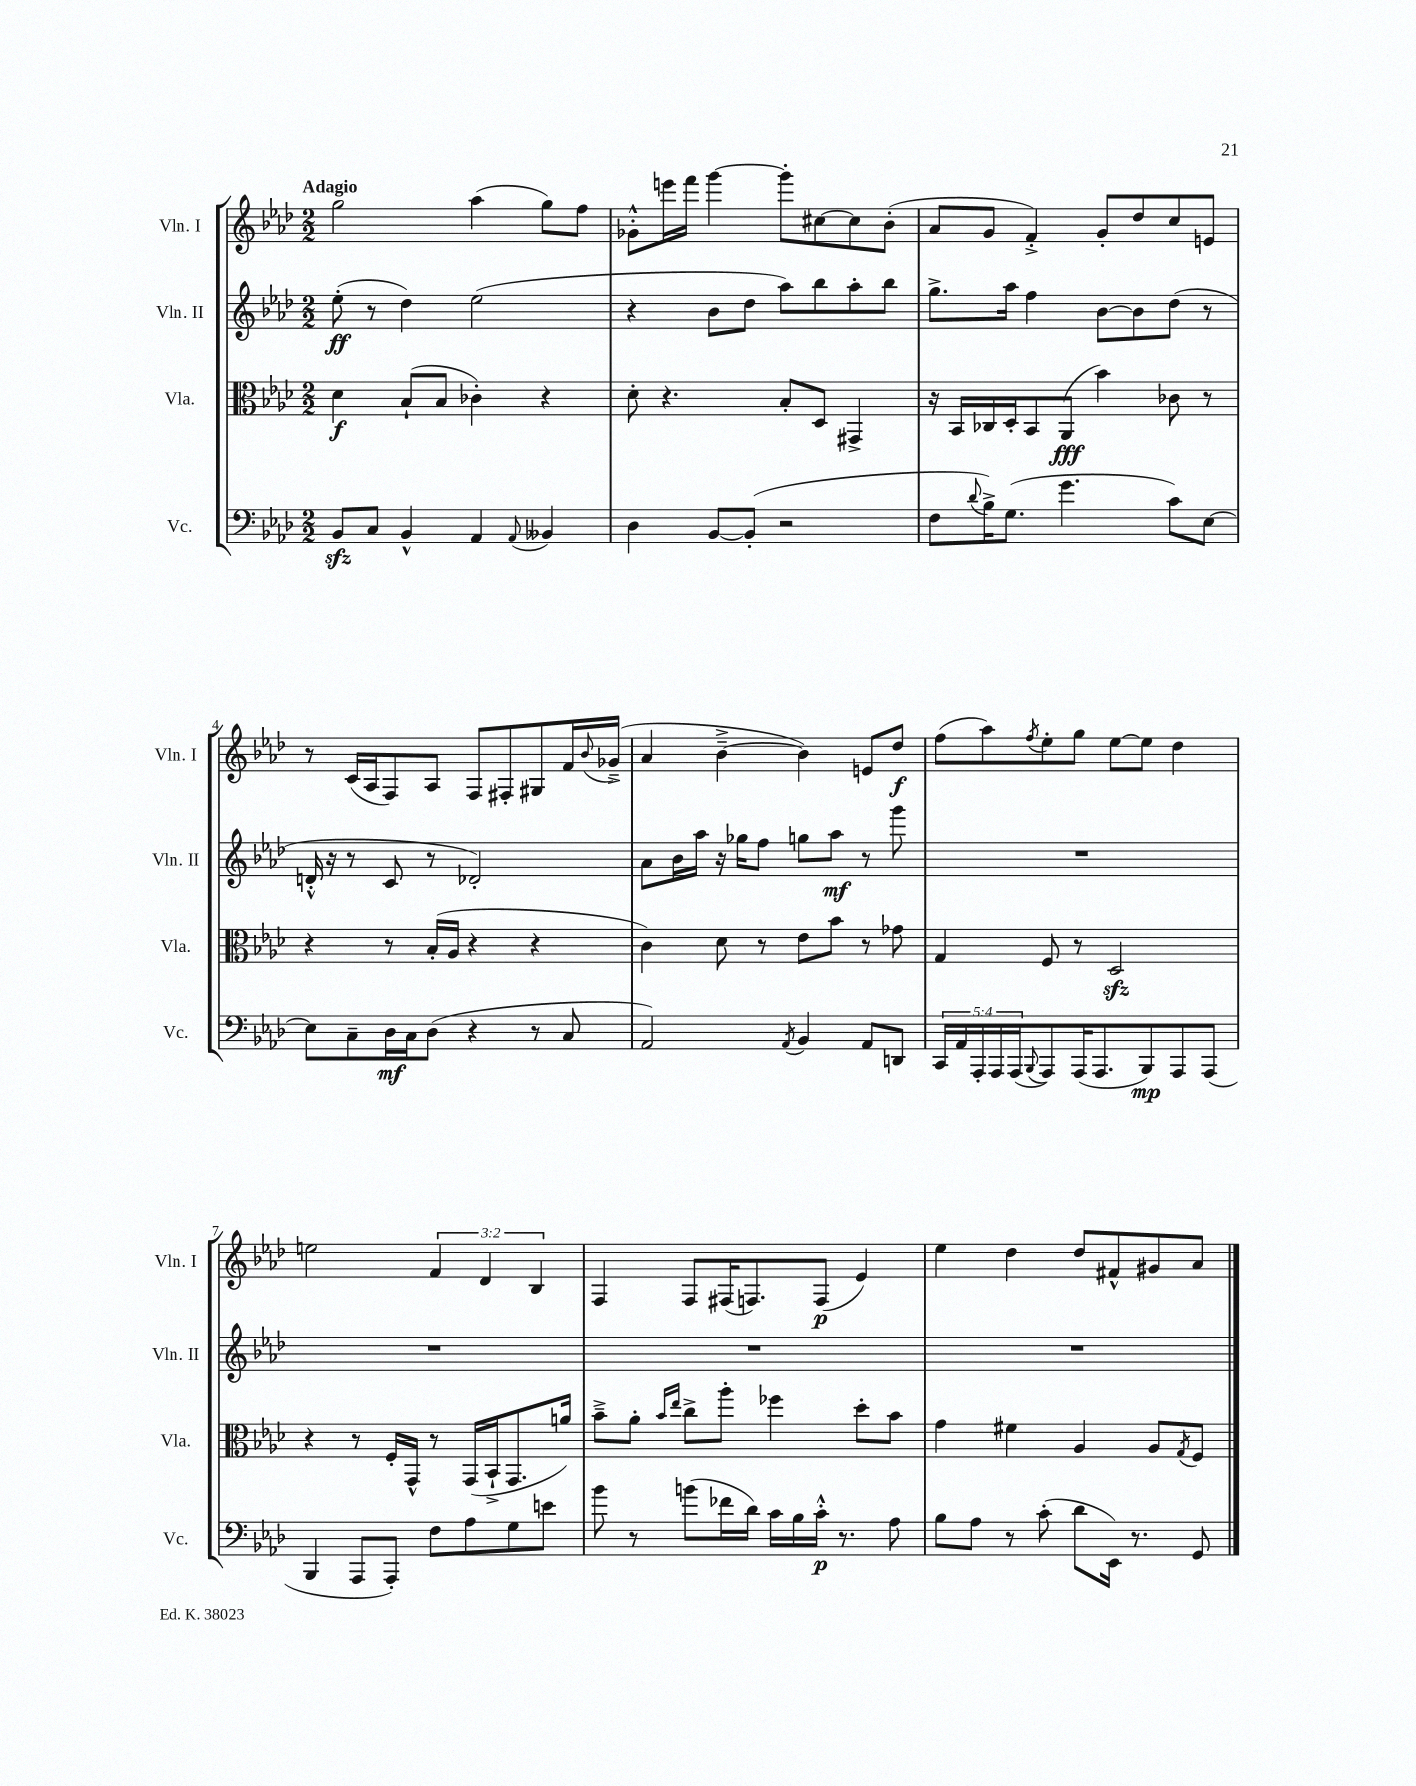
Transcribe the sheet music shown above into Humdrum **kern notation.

**kern	**kern	**kern	**kern
*staff4	*staff3	*staff2	*staff1
*clefF4	*clefC3	*clefG2	*clefG2
*k[b-e-a-d-]	*k[b-e-a-d-]	*k[b-e-a-d-]	*k[b-e-a-d-]
*M2/2	*M2/2	*M2/2	*M2/2
8BB-	4d-	(8ee-'	2gg
8C	.	8r	.
4BB-^^	(8B-`	4dd-)	.
.	8B-	.	.
4AA-	4c-')	(2ee-	(4aa-
8qqAA-	.	.	.
4BB--	4r	.	8gg)
.	.	.	8ff
=	=	=	=
4D-	8d-'	4r	8g-'^^
.	4.r	.	16eee
.	.	.	16fff
[8BB-	.	8b-	[4ggg
(8BB-']	.	8dd-	.
2r	8B-'	8aa-)	8ggg']
.	8D-	8bb-	[8cc#
.	4GG#^	8aa-'	8cc#]
.	.	8bb-	(8b-'
=	=	=	=
8F	16r	8.gg^	8a-
.	16BB-	.	.
8qqd-	.	.	.
16B-^)	16C-	.	8g
(8.G	16D-'	16aa-	.
.	8BB-	4ff	4f'^)
4.g	(8AA-	.	.
.	4b-)	[8b-	8g'
.	.	8b-]	8dd-
8c)	8c-	(8dd-	8cc
[8E-	8r	8r	8e
=	=	=	=
8E-]	4r	16d'^^	8r
.	.	16r	.
8C~	.	8r	(16c
.	.	.	16A-
16D-	8r	8c	8F)
16C	.	.	.
(8D-	(16B-'	8r	8A-
.	16A-	.	.
4r	4r	2d-')	8F
.	.	.	8F#'
8r	4r	.	8G#
8C	.	.	16f
.	.	.	8qqb-
.	.	.	(16g-~^
=	=	=	=
2AA-)	4c)	8a-	4a-
.	.	16b-	.
.	.	16aa-	.
.	8d-	16r	[4b-~^
.	.	16gg-	.
.	8r	8ff	.
8qAA-	.	.	.
4BB-	8e-	8gg	4b-])
.	8b-	8aa-	.
8AA-	8r	8r	8e
8DD	8g-	8ggg	8dd-
=	=	=	=
20CC	4G	1r	(8ff
20AA-	.	.	.
20AAA-'	.	.	.
.	.	.	8aa-)
20AAA-	.	.	.
(20AAA-	.	.	.
8qqBBB-	.	.	8qff
8AAA-)	8F	.	8ee-'
(16AAA-	8r	.	8gg
8.AAA-	.	.	.
.	2D-	.	[8ee-
8BBB-)	.	.	8ee-]
8AAA-	.	.	4dd-
(8AAA-	.	.	.
=	=	=	=
4BBB-	4r	1r	2ee
8AAA-	8r	.	.
8AAA-')	16F'	.	.
.	16GG^^	.	.
8F	8r	.	6f
8A-	(16GG	.	.
.	.	.	6d-
.	16BB-`^	.	.
8G	8.GG	.	.
.	.	.	6B-
8e	.	.	.
.	16a)	.	.
=	=	=	=
8b-	8b-~^	1r	4F
8r	8a-'	.	.
.	16qqb-	.	.
.	16qqee-	.	.
(8b	8cc^	.	8F
16f-	8aa-'	.	(16F#
16d-)	.	.	8.F)
16c	4ff-	.	.
16B-	.	.	.
16c'^^	.	.	(8F
8.r	.	.	.
.	8dd-'	.	4e-)
8A-	8b-	.	.
=	=	=	=
8B-	4g	1r	4ee-
8A-	.	.	.
8r	4f#	.	4dd-
(8c'	.	.	.
8d-	4A-	.	8dd-
16EE-)	.	.	8f#^^
8.r	.	.	.
.	8A-	.	8g#
.	8qG	.	.
8GG	8F	.	8a-
==	==	==	==
*-	*-	*-	*-
